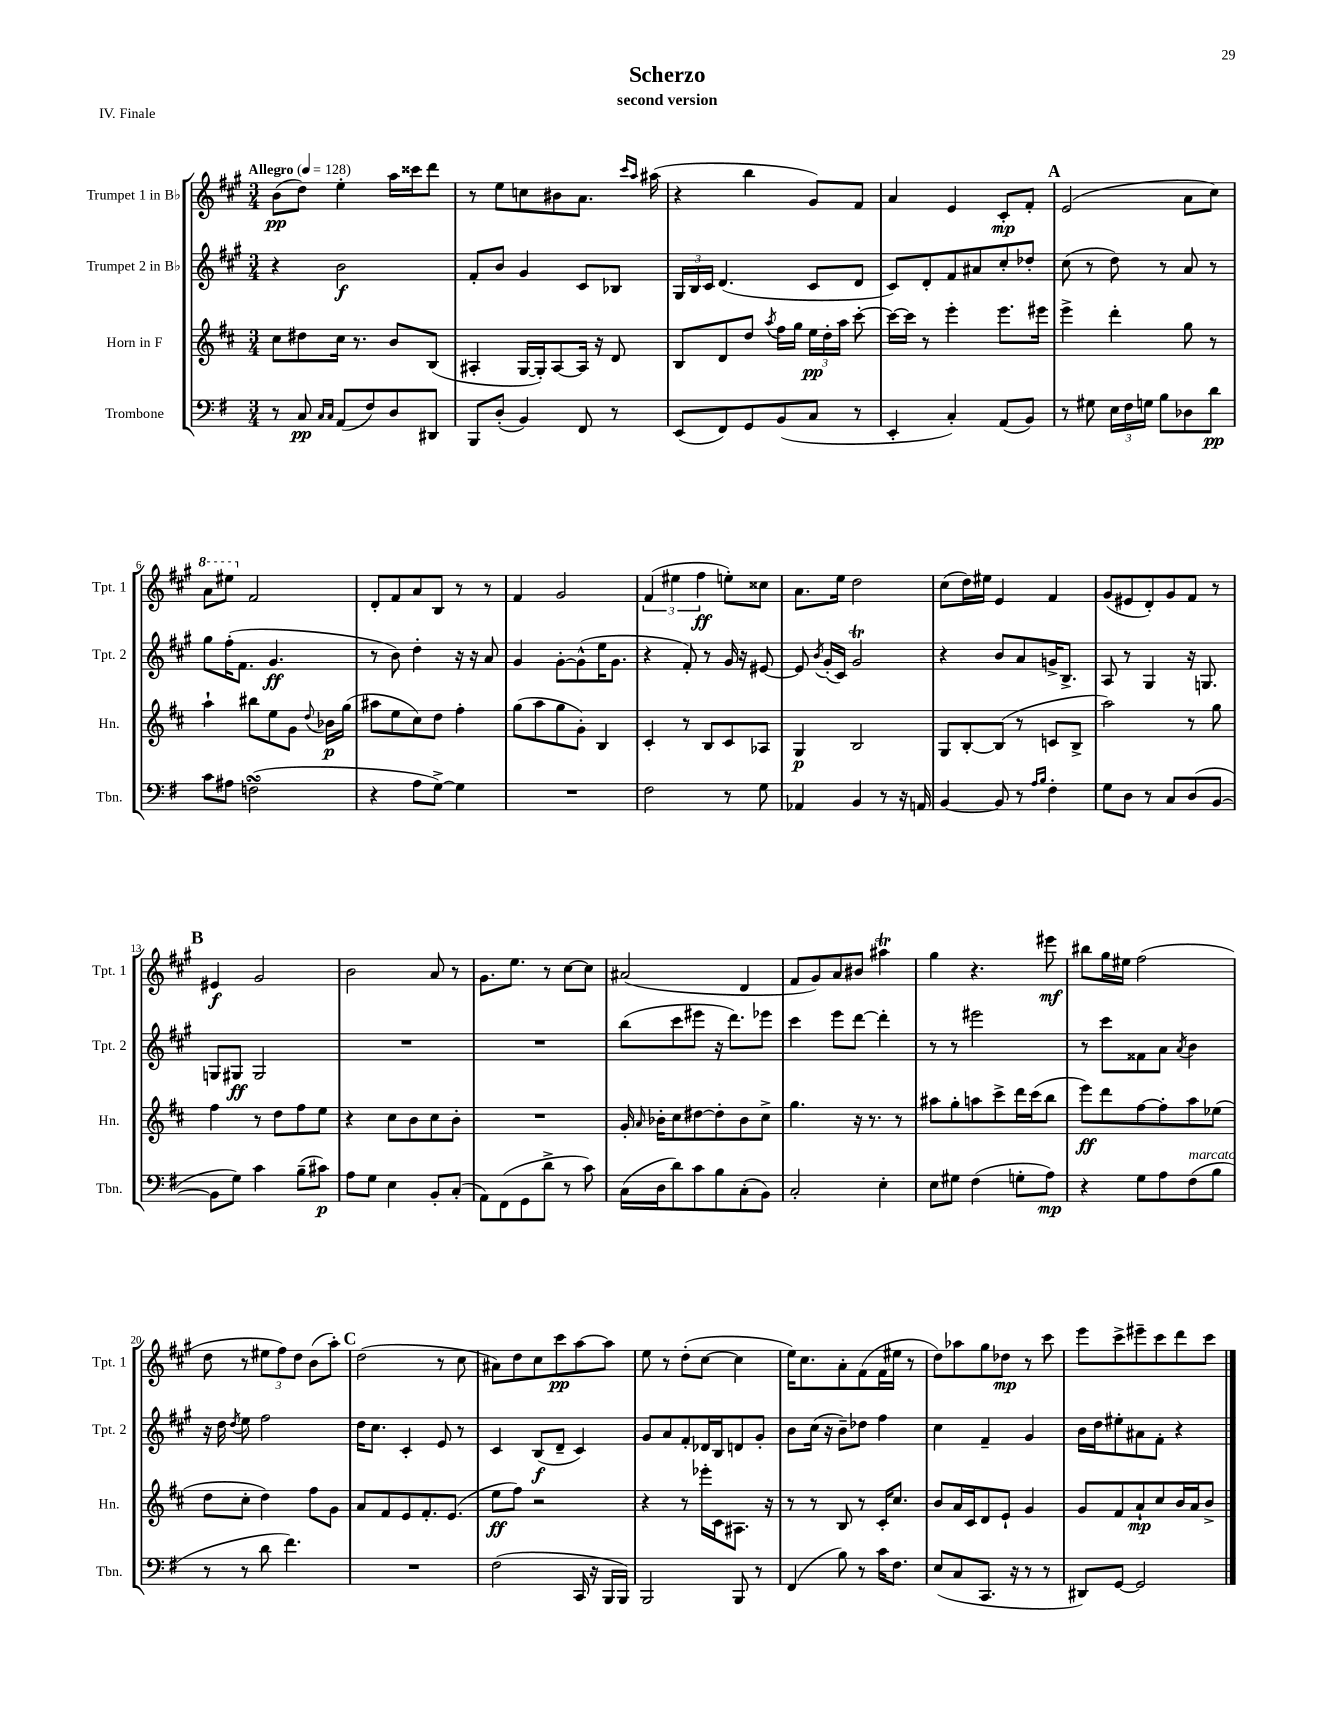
\header { title = "Scherzo" subtitle = "second version" piece = "IV. Finale" }
<<
\new StaffGroup <<
\new Staff = "s0" \with { instrumentName = "Trumpet 1 in Bb" shortInstrumentName = "Tpt. 1" } {
    \clef treble \key a \major \numericTimeSignature \time 3/4 \tempo "Allegro" 4 = 128
    \autoBeamOff b'8[\pp( d''8]) e''4-. a''16[ cisis'''16 d'''8] |
    r8 e''8[ c''8 bis'8 a'8.] \grace { cis'''16[ a''16] } ais''16( |
    r4 b''4 gis'8[) fis'8] |
    a'4 e'4 cis'8[-.\mp fis'8]-. |
    \mark \markup { \bold "A" } e'2( a'8[ cis''8]) |
    \ottava #1 a''8[ eis'''8] \ottava #0 fis'2 |
    d'8[-. fis'8 a'8 b8] r8 r8 |
    fis'4 gis'2 |
    \tuplet 3/2 { fis'4( eis''4 fis''4\ff } e''8[-.) cisis''8] |
    a'8.[ e''16] d''2 |
    cis''8[( d''16) eis''16] e'4 fis'4 |
    gis'8[( eis'8 d'8-.) gis'8 fis'8] r8 |
    \mark \markup { \bold "B" } eis'4\f gis'2 |
    b'2 a'8 r8 |
    gis'8.[ e''8.] r8 cis''8[~ cis''8] |
    ais'2( d'4 |
    fis'8[ gis'8) a'8 bis'8] ais''4\trill |
    gis''4 r4. eis'''8\mf |
    bis''8[ gis''16 eis''16] fis''2( |
    d''8 r8 \tuplet 3/2 { eis''8[ fis''8) d''8] } b'8[( a''8]-.) |
    \mark \markup { \bold "C" } d''2( r8 cis''8 |
    ais'8[) d''8 cis''8 cis'''8\pp a''8~ a''8] |
    e''8 r8 d''8[-.( cis''8]~ cis''4 |
    e''16[) cis''8. a'8-. fis'8( fis'16 eis''16] r8 |
    d''8[) aes''8 gis''8 des''8]\mp r8 cis'''8 |
    e'''8[ cis'''8-> eis'''8-- cis'''8 d'''8 cis'''8] \bar "|." |
}
\new Staff = "s1" \with { instrumentName = "Trumpet 2 in Bb" shortInstrumentName = "Tpt. 2" } {
    \clef treble \key a \major \numericTimeSignature \time 3/4
    \autoBeamOff r4 b'2\f |
    fis'8[-. b'8] gis'4 cis'8[ bes8] |
    \tuplet 3/2 { gis16[ b16 cis'16] } d'4.( cis'8[ d'8] |
    cis'8[) d'8-. fis'8 ais'8 cis''8-. des''8]-. |
    \mark \markup { \bold "A" } cis''8( r8 d''8) r8 a'8 r8 |
    gis''8[ fis''16-.( fis'8.] gis'4.\ff |
    r8 b'8) d''4-. r16 r16 a'8 |
    gis'4 gis'8[~-. gis'8-^( e''16 gis'8.] |
    r4 fis'8-.) r8 gis'16 r16 eis'8~ |
    eis'8 \acciaccatura { b'8 } gis'16[-.( cis'16]) gis'2\trill |
    r4 b'8[ a'8 g'16-> b8.]-> |
    a8 r8 gis4 r16 g8. |
    \mark \markup { \bold "B" } g8[ gis8]\ff gis2 |
    R2. |
    R2. |
    b''8[( cis'''8 eis'''8] r16 d'''8.[) ees'''8] |
    cis'''4 e'''8[ d'''8]~ d'''4-. |
    r8 r8 eis'''2 |
    r8 cis'''8[ fisis'8 a'8] \acciaccatura { a'8 } b'4 |
    r16 d''16 \acciaccatura { d''8 } e''8 fis''2 |
    \mark \markup { \bold "C" } d''16[ cis''8.] cis'4-. e'8 r8 |
    cis'4 b8[\f( d'8]-- cis'4) |
    gis'8[ a'8 fis'8-. des'16 b16 d'8 gis'8]-. |
    b'8[ cis''16]( r16 b'8[--) des''8] fis''4 |
    cis''4 fis'4-- gis'4 |
    b'16[ d''16 eis''8-. ais'8 fis'8]-. r4 \bar "|." |
}
\new Staff = "s2" \with { instrumentName = "Horn in F" shortInstrumentName = "Hn." } {
    \clef treble \key d \major \numericTimeSignature \time 3/4
    \autoBeamOff cis''8[ dis''8 cis''16] r8. b'8[ b8]( |
    ais4-. g16[~ g16-.) ais8~ ais16] r16 d'8 |
    b8[ d'8 d''8] \acciaccatura { a''8 } fis''16[ g''16] \tuplet 3/2 { e''16[\pp d''16-. a''16] } cis'''8~-. |
    cis'''16[~ cis'''16] r8 e'''4-. e'''8.[ eis'''16] |
    \mark \markup { \bold "A" } e'''4-> d'''4-. g''8 r8 |
    a''4-! bis''8[ e''8 g'8] \appoggiatura { d''8 } bes'16[\p g''16]( |
    ais''8[ e''8 cis''8) d''8] fis''4-. |
    g''8[( a''8 g''8 g'8]-.) b4 |
    cis'4-. r8 b8[ cis'8 aes8] |
    g4\p b2 |
    g8[ b8~-. b8]( r8 c'8[ b8]-> |
    a''2) r8 g''8 |
    \mark \markup { \bold "B" } fis''4 r8 d''8[ fis''8 e''8] |
    r4 cis''8[ b'8 cis''8 b'8]-. |
    R2. |
    g'16-. \grace { a'16 } bes'16[-. cis''8 dis''8~ dis''8-. bes'8 cis''8]-> |
    g''4. r16 r8. r8 |
    ais''8[ g''8-. a''8 cis'''8-> d'''16 cis'''16( b''8] |
    e'''8[\ff) d'''8 fis''8~ fis''8-. a''8 ees''8]( |
    d''8[ cis''8]-. d''4) fis''8[ g'8] |
    \mark \markup { \bold "C" } a'8[ fis'8 e'8 fis'8.-. e'8.]( |
    e''8[\ff fis''8]) r2 |
    r4 r8 ees'''16[-. cis'16 ais8.] r16 |
    r8 r8 b8 r8 cis'16[-. cis''8.] |
    b'8[ a'16 cis'16 d'8 e'8]-! g'4 |
    g'8[ fis'8 a'8-!\mp cis''8 b'16 a'16 b'8]-> \bar "|." |
}
\new Staff = "s3" \with { instrumentName = "Trombone" shortInstrumentName = "Tbn." } {
    \clef bass \key g \major \numericTimeSignature \time 3/4
    \autoBeamOff r8 c8\pp \grace { c16[ c16] } a,8[( fis8) d8 dis,8] |
    b,,8[ d8]-.( b,4) fis,8 r8 |
    e,8[( fis,8) g,8 b,8( c8] r8 |
    e,4-. c4-.) a,8[( b,8]) |
    \mark \markup { \bold "A" } r8 gis8 \tuplet 3/2 { e16[ fis16 g16] } b8[ des8 d'8]\pp |
    c'8[ ais8] f2\turn( |
    r4 a8[ g8]~->) g4 |
    R2. |
    fis2 r8 g8 |
    aes,4 b,4 r8 r16 a,16 |
    b,4~ b,8 r8 \grace { a16[ b16] } fis4-. |
    g8[ d8] r8 c8[ d8( b,8]~ |
    \mark \markup { \bold "B" } b,8[ g8]) c'4 b8[--( cis'8]\p) |
    a8[ g8] e4 b,8[-. c8]-.( |
    a,8[) fis,8( g,8 d'8]-> r8 c'8) |
    c16[( d16 d'8) c'8 b8 c8-.( b,8]) |
    c2-. e4-. |
    e8[ gis8] fis4( g8[-. a8]\mp) |
    r4 g8[ a8 fis8^\markup { \italic "marcato" }( b8] |
    r8 r8 d'8 fis'4.) |
    \mark \markup { \bold "C" } R2. |
    fis2( c,16 r16 b,,16[ b,,16]) |
    b,,2 b,,8 r8 |
    fis,4( b8) r8 c'16[ fis8.] |
    e8[( c8 c,8.] r16 r8 r8 |
    dis,8[) g,8]~ g,2 \bar "|." |
}
>>
>>
